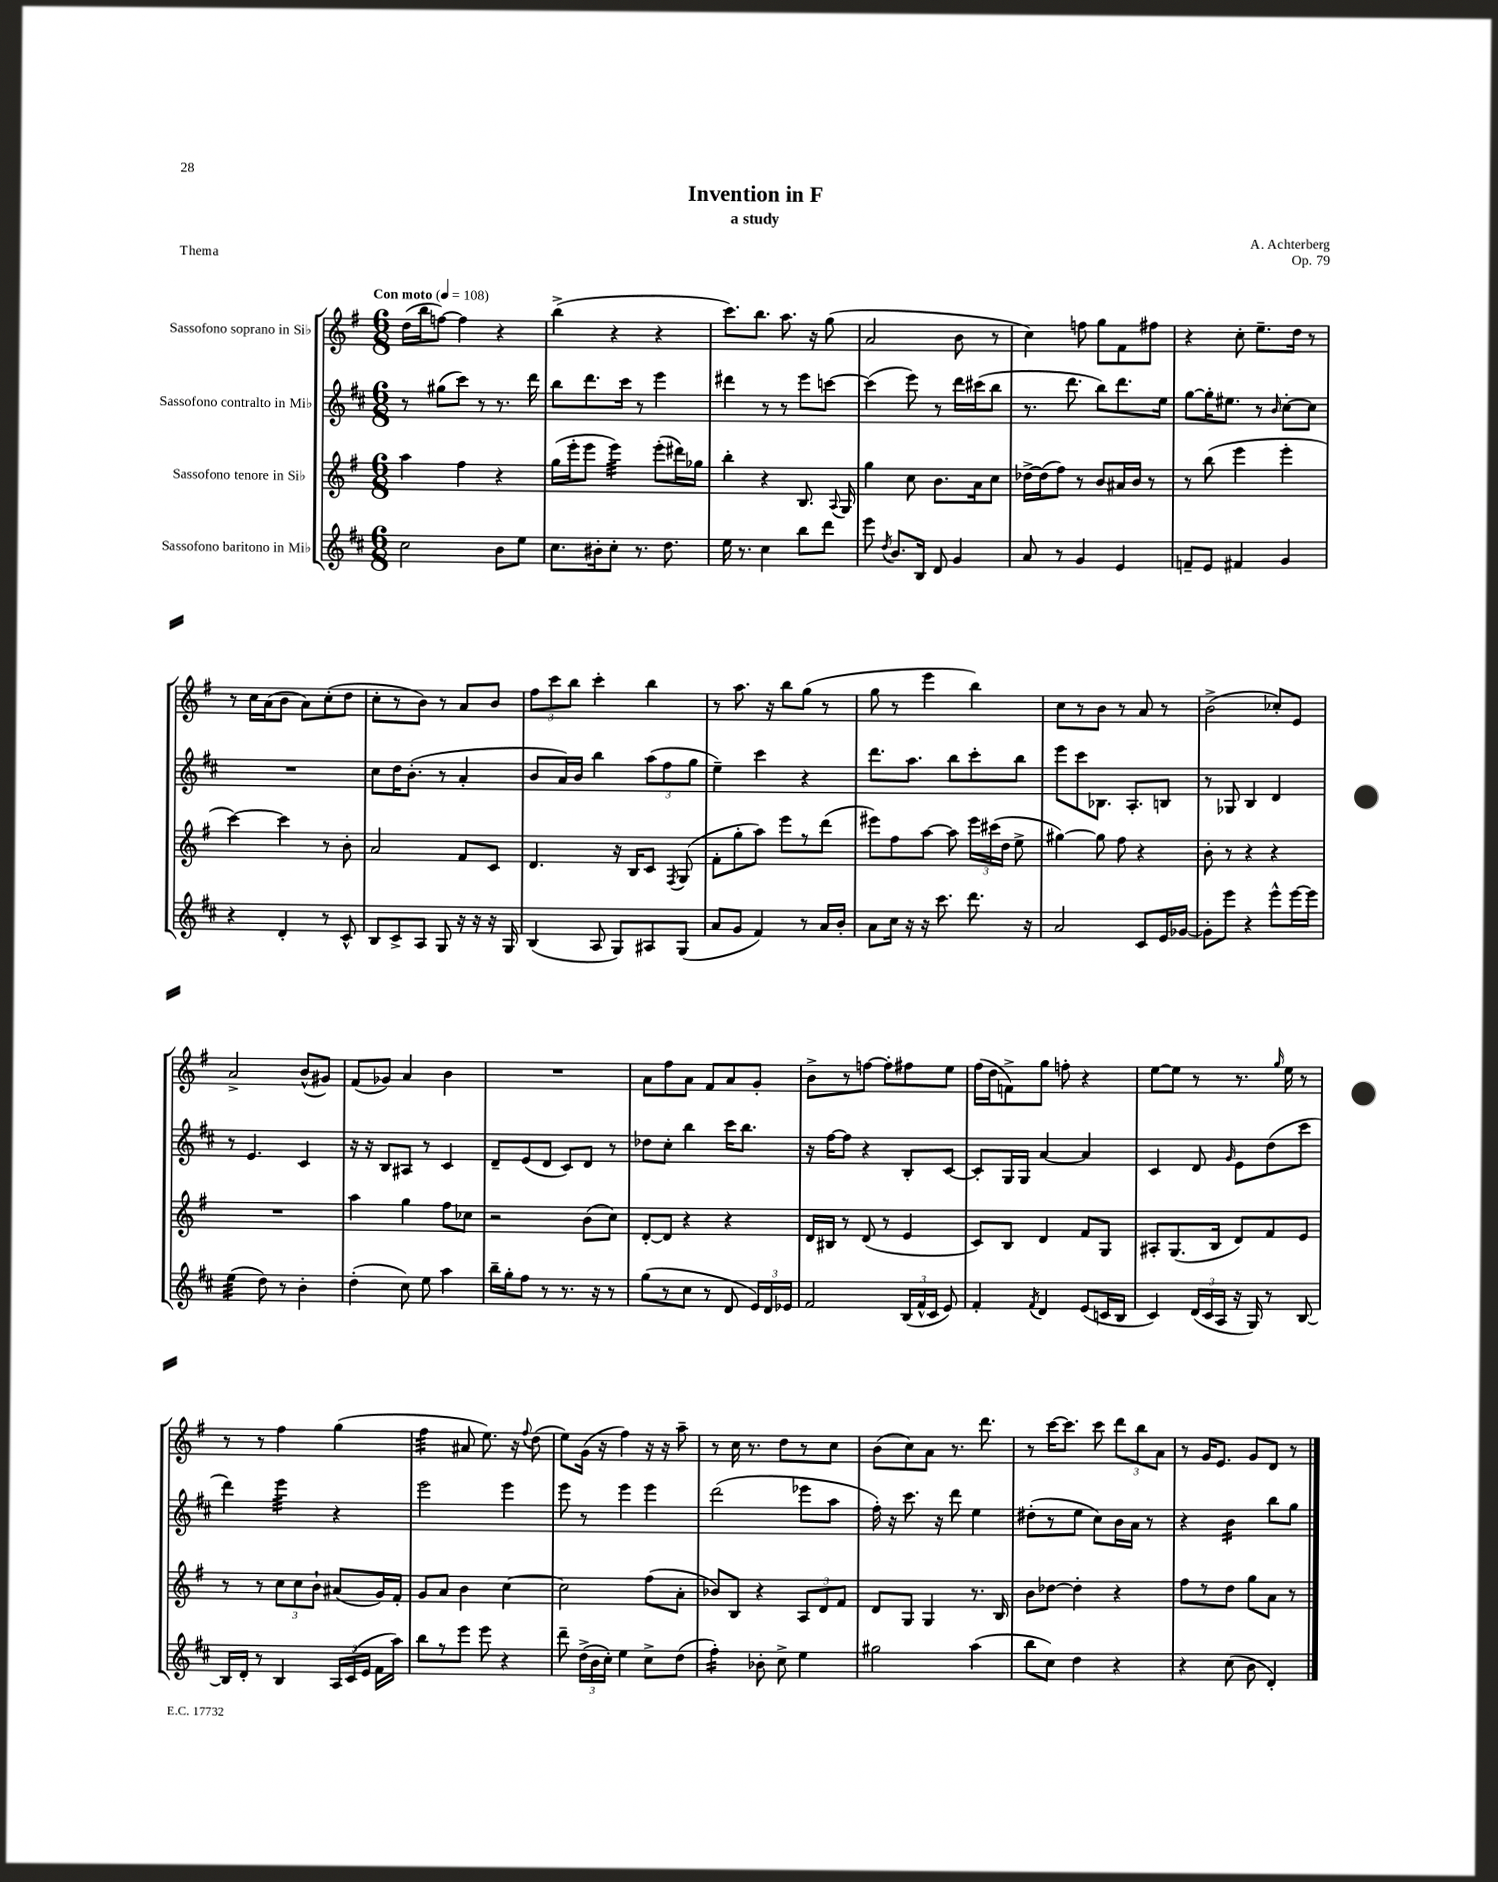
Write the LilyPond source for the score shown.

\header { title = "Invention in F" composer = "A. Achterberg" subtitle = "a study" opus = "Op. 79" piece = "Thema" }
<<
\new StaffGroup <<
\new Staff = "s0" \with { instrumentName = "Sassofono soprano in Sib" } {
    \clef treble \key g \major \numericTimeSignature \time 6/8 \tempo "Con moto" 4 = 108
    \autoBeamOff d''16[( b''16 f''8]~) f''4 r4 |
    b''4->( r4 r4 |
    c'''8.[) b''8.] a''8. r16 g''8( |
    a'2 b'8 r8 |
    c''4) f''8 g''8[ fis'8 fis''8] |
    r4 c''8-. e''8.[-- d''16] r8 |
    r8 c''16[ a'16( b'8] a'8[) c''8-.( d''8] |
    c''8[-. r8 b'8]) r8 a'8[ b'8] |
    \tuplet 3/2 { fis''8[ c'''8 b''8] } c'''4-. b''4 |
    r8 a''8. r16 b''8[ g''8]( r8 |
    g''8 r8 e'''4 b''4) |
    c''8[ r8 b'8] r8 a'8 r8 |
    b'2->( ces''8[-.) e'8] |
    a'2-> b'8[-^( gis'8]) |
    fis'8[( ges'8]) a'4 b'4 |
    R2. |
    a'8[ fis''8 a'8] fis'8[ a'8 g'8]-. |
    b'8[-> r8 f''8]~ f''8[-. fis''8 e''8] |
    fis''16[( d''16 f'8->) g''8] f''8-. r4 |
    e''8[~ e''8] r8 r8. \grace { g''16 } e''16 r8 |
    r8 r8 fis''4 g''4( |
    fis''4:32 ais'8 e''8.) r16 \appoggiatura { fis''8 } d''8( |
    e''8[) g'16]( r16 fis''4) r16 r16 a''8-- |
    r8 c''16 r8. d''8[ r8 c''8] |
    b'8[( c''8) a'8] r8. d'''8. |
    r8 c'''16[~ c'''8.] c'''8 \tuplet 3/2 { d'''8[ b''8 a'8] } |
    r8 g'16[ e'8.] g'8[ d'8] r8 \bar "|." |
}
\new Staff = "s1" \with { instrumentName = "Sassofono contralto in Mib" } {
    \clef treble \key d \major \numericTimeSignature \time 6/8
    \autoBeamOff r8 gis''8[( cis'''8]) r8 r8. d'''16 |
    b''8[ d'''8. cis'''16] r8 e'''4 |
    dis'''4 r8 r8 e'''8[ c'''8]~ |
    c'''4( e'''8) r8 d'''16[ cis'''16( b''8] |
    r8. d'''8. b''8[) d'''8. e''16] |
    g''8[~ g''16-. eis''8.] r8 \grace { b'16 } cis''8[~-. cis''8] |
    R2. |
    cis''8[ d''16 b'8.]-.( r8 a'4-. |
    b'8[ a'16) b'16] b''4 \tuplet 3/2 { a''8[( fis''8 g''8] } |
    e''4--) cis'''4 r4 |
    d'''8.[ a''8.] b''8[ cis'''8-. b''8] |
    e'''8[ cis'''8 bes8.] a8.[-. b8] |
    r8 ges8 b4 d'4 |
    r8 e'4. cis'4 |
    r16 r16 b8[ ais8] r8 cis'4 |
    d'8[-- e'8( d'8] cis'8[) d'8] r8 |
    des''8[ cis''8]-. b''4 cis'''16[ b''8.] |
    r16 fis''16[~ fis''8] r4 b8[-. cis'8]~ |
    cis'8[-. g16 g16] a'4~ a'4 |
    cis'4 d'8 \grace { g'16 } e'8[ d''8( cis'''8] |
    d'''4) e'''4:32 r4 |
    e'''2 e'''4 |
    e'''8 r8 e'''4 e'''4 |
    d'''2( ees'''8[ a''8] |
    fis''16-.) r16 cis'''8. r16 d'''8 e''4 |
    dis''8[-.( r8 e''8] cis''8[) b'16 a'16] r8 |
    r4 b'4:16 b''8[ g''8] \bar "|." |
}
\new Staff = "s2" \with { instrumentName = "Sassofono tenore in Sib" } {
    \clef treble \key g \major \numericTimeSignature \time 6/8
    \autoBeamOff a''4 fis''4 r4 |
    g''16[( e'''16-. e'''8] e'''4:32) e'''8[-.( dis'''16) ges''16] |
    b''4-. r4 b8. \appoggiatura { a8 } g16 |
    g''4 c''8 b'8.[ a'16 c''8] |
    des''16[~-> des''16( fis''8]) r8 b'8[ ais'16 b'16] r8 |
    r8 b''8( e'''4 e'''4-. |
    c'''4~) c'''4 r8 b'8-. |
    a'2 fis'8[ c'8] |
    d'4. r16 b16[ c'8] \acciaccatura { fis8 } g8( |
    fis'8[-. g''8-. a''8]) e'''8[ r8 d'''8]( |
    eis'''8[) fis''8 a''8]~ a''8 \tuplet 3/2 { eis'''16[ cis'''16( d''16] } e''8-> |
    gis''4~) gis''8 fis''8 r4 |
    b'8-. r8 r4 r4 |
    R2. |
    a''4 g''4 fis''8[ ces''8] |
    r2 b'8[( c''8]) |
    d'8[~-. d'8] r4 r4 |
    d'16[ bis16] r8 d'8( r8 e'4 |
    c'8[) b8] d'4 fis'8[ g8] |
    ais8[-. g8.( b16] d'8[) fis'8 e'8] |
    r8 r8 \tuplet 3/2 { c''8[ c''8 b'8]-! } ais'8[( g'16) fis'16]-. |
    g'8[ a'8] b'4 c''4~ |
    c''2 fis''8[( a'8]-. |
    bes'8[) b8] r4 \tuplet 3/2 { a8[ d'8 fis'8] } |
    d'8[ g8] g4 r8. b16 |
    b'8[ des''8]~ des''4-. r4 |
    fis''8[ r8 d''8] g''8[ a'8] r8 \bar "|." |
}
\new Staff = "s3" \with { instrumentName = "Sassofono baritono in Mib" } {
    \clef treble \key d \major \numericTimeSignature \time 6/8
    \autoBeamOff cis''2 b'8[ e''8] |
    cis''8.[ bis'16-. cis''8]-. r8. d''8. |
    e''16 r8. cis''4 b''8[ d'''8] |
    e'''8 \acciaccatura { d''8 } b'8.[ b16] d'8 g'4 |
    a'8 r8 g'4 e'4 |
    f'8[-- e'8] fis'4 g'4 |
    r4 d'4-. r8 cis'8-^ |
    b8[ cis'8-> a8] g8 r16 r16 r16 g16 |
    b4( a8 g8[) ais8 g8]( |
    a'8[ g'8] fis'4) r8 a'16[ b'16]-. |
    a'8[ cis''16] r16 r16 cis'''8. d'''8. r16 |
    a'2 cis'8[ e'16 ges'16]~ |
    ges'8[-. e'''8] r4 e'''8[-^ e'''16~ e'''16] |
    e''4:32( d''8) r8 b'4-. |
    d''4-.( cis''8) e''8 a''4 |
    b''16[-- g''16-. fis''8] r8 r8. r16 r8 |
    g''8[( r8 cis''8] r8 d'8 \tuplet 3/2 { e'16[) d'16 ees'16] } |
    fis'2 \tuplet 3/2 { b16[( fis'16-^ cis'16] } e'8) |
    fis'4-. \acciaccatura { fis'8 } d'4 e'8[( c'16 b16] |
    cis'4) \tuplet 3/2 { d'16[( cis'16 a16] } r16 g16) r8 b8~ |
    b16[ d'16]-. r8 b4 \tuplet 3/2 { a16[ cis'16( e'16] } fis'16[ a''16]) |
    b''8[ r8 e'''8] e'''8 r4 |
    d'''8-- \tuplet 3/2 { d''16[->( b'16 cis''16]-.) } e''4 cis''8[-> d''8]( |
    fis''4:16-.) bes'8-. cis''8-> e''4 |
    gis''2 a''4( |
    b''8[ cis''8]) d''4 r4 |
    r4 cis''8( b'8 d'4-.) \bar "|." |
}
>>
>>
\layout { \context { \Score \remove "Bar_number_engraver" } }
